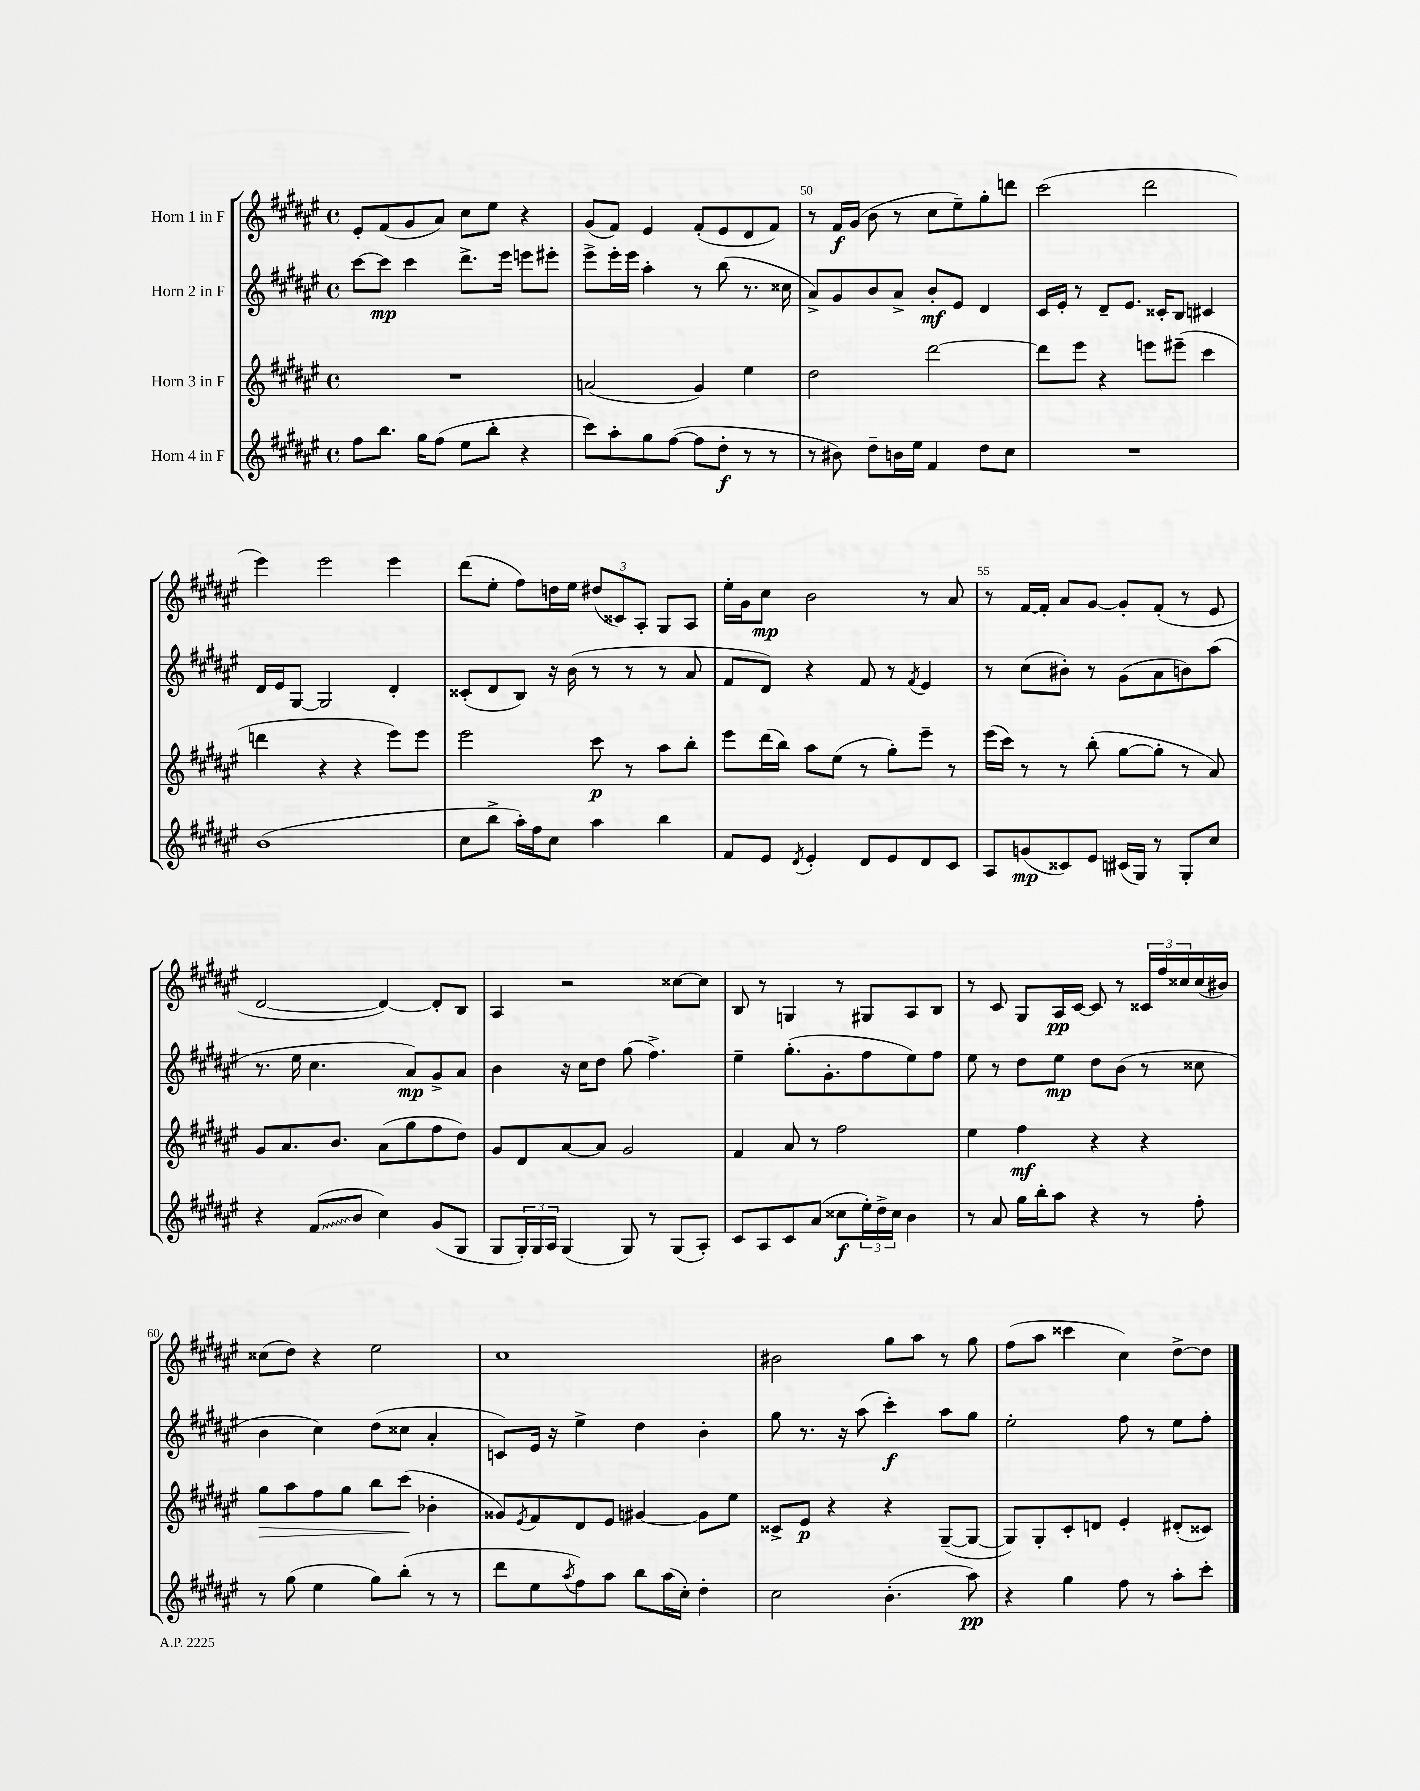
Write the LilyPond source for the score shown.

<<
\new StaffGroup <<
\new Staff = "s0" \with { instrumentName = "Horn 1 in F" } {
    \clef treble \key fis \major \defaultTimeSignature \time 4/4
    eis'8-. fis'8( gis'8 ais'8) cis''8 eis''8 r4 |
    gis'8( fis'8) eis'4 fis'8-.( eis'8 dis'8 fis'8) |
    r8 fis'16\f gis'16( b'8 r8 cis''8 eis''8--) gis''8-. d'''8 |
    cis'''2( dis'''2 |
    eis'''4) eis'''2 eis'''4 |
    dis'''8( eis''8-. fis''8) d''16 eis''16 \tuplet 3/2 { dis''8( cisis'8) ais8-. } gis8 ais8 |
    eis''16-. gis'16 cis''8\mp b'2 r8 ais'8 |
    r8 fis'16~ fis'16-. ais'8 gis'8~ gis'8-. fis'8-.( r8 eis'8 |
    dis'2~ dis'4~) dis'8-. b8 |
    ais4 r2 cisis''8~ cisis''8 |
    b8 r8 g4 r8 gis8 ais8 b8 |
    r8 cis'8 gis8 ais16\pp cis'16~ cis'8 r8 \tuplet 3/2 { cisis'16 fis''16 cisis''16 } cisis''16( bis'16) |
    cisis''8( dis''8) r4 eis''2 |
    cis''1 |
    bis'2 gis''8 ais''8 r8 gis''8 |
    fis''8( ais''8 cisis'''4 cis''4) dis''8~-> dis''8 \bar "|." |
}
\new Staff = "s1" \with { instrumentName = "Horn 2 in F" } {
    \clef treble \key fis \major \defaultTimeSignature \time 4/4
    cis'''8~ cis'''8\mp cis'''4 dis'''8.-> eis'''16 e'''8 eis'''8-. |
    eis'''8-> eis'''16-. eis'''16 ais''4-. r8 b''8( r8. cisis''16 |
    ais'8->) gis'8 b'8 ais'8-> b'8-.\mf eis'8 dis'4 |
    cis'16 eis'16-. r8 dis'8-- eis'8. cisis'16-. b8 cis'4 |
    dis'16 eis'16 gis8~ gis2 dis'4-. |
    cisis'8-.( dis'8 b8) r16 b'16( r8 r8 r8 ais'8 |
    fis'8 dis'8) r4 fis'8 r8 \acciaccatura { fis'8 } eis'4 |
    r8 cis''8( bis'8-.) r8 gis'8( ais'8 b'8) ais''8( |
    r8. eis''16 cis''4. ais'8\mp) gis'8-> ais'8 |
    b'4 r16 cis''16 dis''8 gis''8( fis''4.->) |
    eis''4-- gis''8.-.( gis'8.-. fis''8 eis''8) fis''8 |
    eis''8 r8 dis''8 eis''8\mp dis''8 b'8( r8 cisis''8 |
    b'4 cis''4) dis''8( cisis''8 ais'4-. |
    c'8) eis'16 r16 eis''4-> dis''4 b'4-. |
    gis''8 r8. r16 ais''8( cis'''4-.\f) ais''8 gis''8 |
    eis''2-. fis''8 r8 eis''8 fis''8-. \bar "|." |
}
\new Staff = "s2" \with { instrumentName = "Horn 3 in F" } {
    \clef treble \key fis \major \defaultTimeSignature \time 4/4
    R1 |
    a'2( gis'4) eis''4 |
    dis''2 dis'''2~ |
    dis'''8 eis'''8 r4 e'''8 eis'''8--( cis'''4 |
    d'''4 r4 r4 eis'''8) eis'''8 |
    eis'''2 cis'''8\p r8 ais''8 b''8-. |
    eis'''8 dis'''16( b''16) ais''8 eis''8( r8 gis''8-.) eis'''8-- r8 |
    eis'''16( cis'''16) r8 r8 b''8-.( gis''8~ gis''8-. r8 ais'8) |
    gis'8 ais'8. b'8. ais'8( gis''8 fis''8 dis''8) |
    gis'8 dis'8 ais'8~ ais'8 gis'2 |
    fis'4 ais'8 r8 fis''2 |
    eis''4 fis''4\mf r4 r4 |
    gis''8\> ais''8 fis''8 gis''8 b''8 cis'''8\!( bes'4-. |
    gisis'8) \acciaccatura { eis'8 } fis'8 dis'8 eis'8 gis'4~ gis'8 eis''8 |
    cisis'8-> eis'8\p r4 r4 gis8~--( gis8~ |
    gis8) gis8-. cis'8-. d'8 eis'4-. dis'8-.( cisis'8) \bar "|." |
}
\new Staff = "s3" \with { instrumentName = "Horn 4 in F" } {
    \clef treble \key fis \major \defaultTimeSignature \time 4/4
    fis''8 b''8. gis''16 fis''8( eis''8 b''8-. r4 |
    cis'''8) ais''8-. gis''8 fis''8~( fis''8 dis''8-.\f r8 r8 |
    r8 bis'8) dis''8-- b'16 eis''16 fis'4 dis''8 cis''8 |
    R1 |
    b'1( |
    cis''8 b''8-> ais''16-.) fis''16 cis''8 ais''4 b''4 |
    fis'8 eis'8 \acciaccatura { dis'8 } eis'4-. dis'8 eis'8 dis'8 cis'8 |
    ais8 g'8\mp( cisis'8) eis'8 cis'16( gis16) r8 gis8-. cis''8 |
    r4 \once \override Glissando.style = #'zigzag fis'8\glissando( b'8 cis''4) gis'8( gis8 |
    gis8 \tuplet 3/2 { gis16-.) gis16 ais16 } gis4( gis8) r8 gis8( ais8-.) |
    cis'8 ais8 cis'8 ais'8( cisis''8\f \tuplet 3/2 { eis''16-.) dis''16-> cisis''16 } b'4 |
    r8 ais'8 gis''16 b''16-. ais''8 r4 r8 fis''8-. |
    r8 gis''8( eis''4 gis''8) b''8-.( r8 r8 |
    dis'''8 eis''8 \acciaccatura { ais''8 } fis''8) ais''8 b''8 ais''16( cis''16-.) dis''4-. |
    cis''2 b'4.-.( ais''8\pp) |
    r4 gis''4 fis''8 r8 ais''8-. cis'''8-. \bar "|." |
}
>>
>>
\layout { \context { \Score currentBarNumber = #48 \override BarNumber.break-visibility = ##(#f #t #t) barNumberVisibility = #(every-nth-bar-number-visible 5) } }
